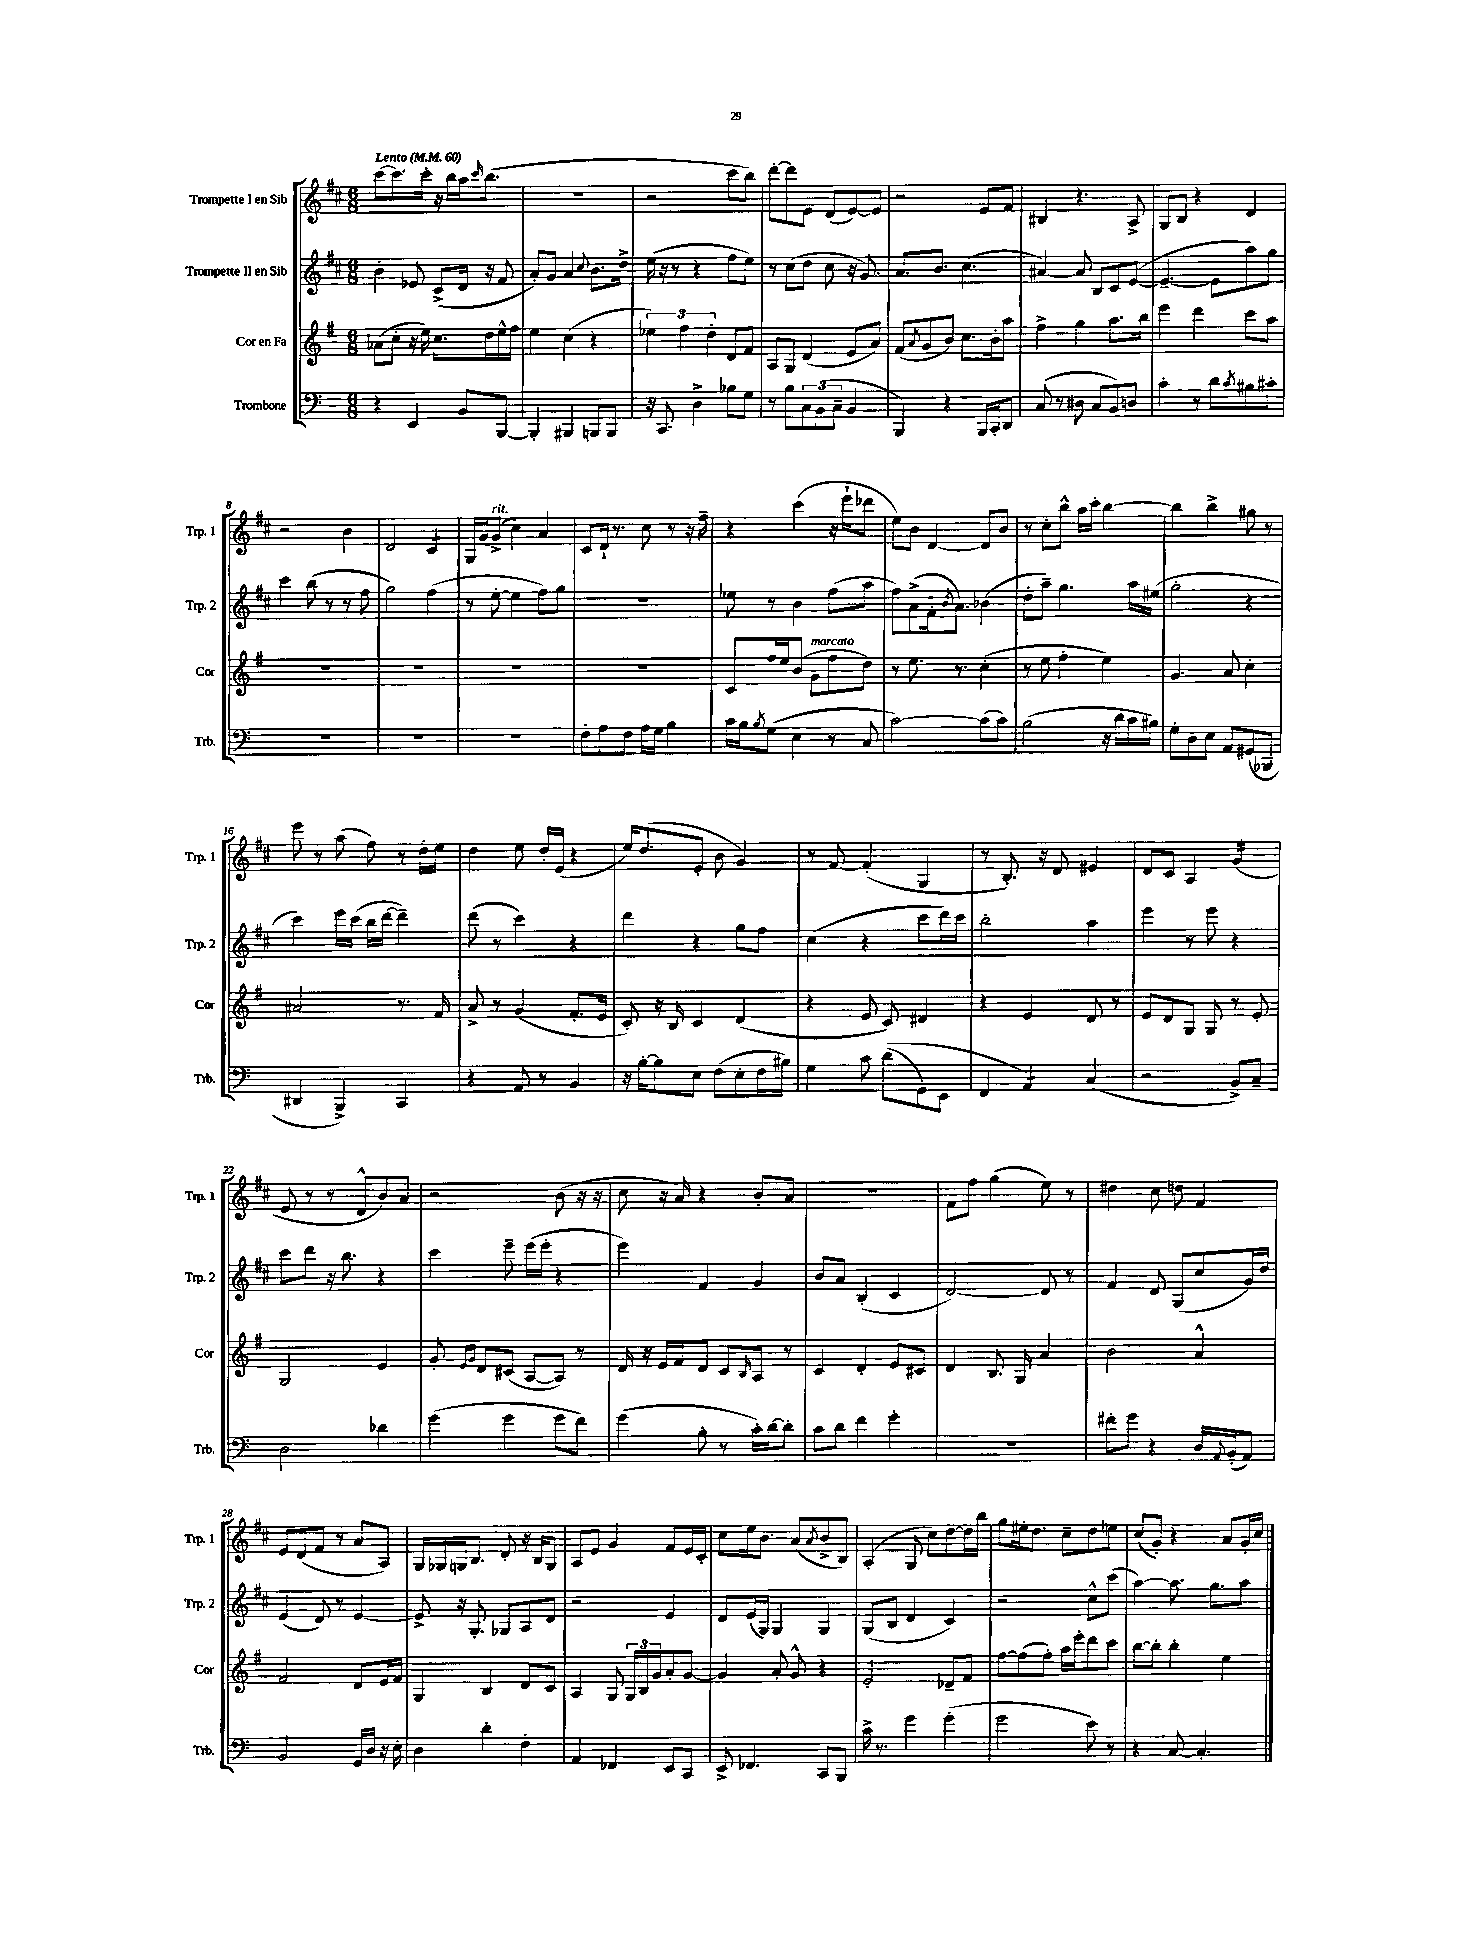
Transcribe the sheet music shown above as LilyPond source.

<<
\new StaffGroup <<
\new Staff = "s0" \with { instrumentName = "Trompette I en Sib" shortInstrumentName = "Trp. 1" } {
    \clef treble \key d \major \numericTimeSignature \time 6/8 \tempo "Lento" 4 = 60
    cis'''8~ cis'''8. cis'''16-. r16 b''16 a''16 \grace { cis'''16 } b''8.( |
    R2. |
    r2 cis'''8 b''8) |
    d'''8~-. d'''8 e'8 d'8( e'8~) e'8 |
    r2 e'8 fis'8 |
    bis4 r4. a8-> |
    g8 b8 r4 d'4 |
    r2 b'4 |
    d'2 cis'4:8 |
    g16 g'16~ g'8->^\markup { \italic "rit." }( cis''4) a'4 |
    cis'8 d'16-! r8. cis''8 r8 r16 fis''16-- |
    r4 cis'''4( r16 e'''16-! des'''8 |
    e''8) b'8 d'4~ d'8 b'8 |
    r8 cis''8-. b''8-^ a''16 cis'''16-. b''4~ |
    b''4 b''4-> gis''8 r8 |
    e'''8 r8 a''8( fis''8) r8 d''16-. e''16 |
    d''4 e''8 d''16-. e'16( r4 |
    e''16) d''8.( e'8-. b'8 g'4) |
    r8 fis'8~ fis'4-.( g4 |
    r8 b8.-.) r16 d'8 eis'4 |
    d'8 cis'8 a4 g'4:16( |
    e'8 r8 r8 d'8-^ b'8) a'8 |
    r2 b'8( r16 r16 |
    cis''8 r16 a'16) r4 b'8-. a'8 |
    R2. |
    fis'8 fis''8 g''4( e''8) r8 |
    dis''4 cis''8 d''8 fis'4 |
    e'8 d'8( fis'8 r8 a'8 a8) |
    g16 ges16 g16 b8. d'8-. r16 b16 g8 |
    a8 e'8 g'4 fis'8 e'16 cis'16-. |
    cis''8 e''16 b'8. a'8( \acciaccatura { a'8 } b'8-> b8) |
    a4-.( g8 cis''8) d''8~ d''16 b''16 |
    g''8 eis''16-. d''8. cis''8-- d''8 e''8 |
    cis''8( g'8-.) r4 a'8 g'16-. cis''16 \bar "|." |
}
\new Staff = "s1" \with { instrumentName = "Trompette II en Sib" shortInstrumentName = "Trp. 2" } {
    \clef treble \key d \major \numericTimeSignature \time 6/8
    b'4-. ees'8 cis'8->( d'16 r16 fis'8 |
    a'8-.) g'8 a'4 \appoggiatura { cis''8 } b'8. d''16-> |
    e''16( r16 r8 r4 fis''8 e''8) |
    r8 cis''8( d''8 cis''8 r16 g'8.) |
    a'8. b'8. cis''4.( |
    ais'4~) ais'8 b8 cis'8 e'8~( |
    e'4.~-- e'8 a''8) g''8 |
    cis'''4 b''8( r8 r8 fis''8 |
    g''2) fis''4( |
    r8 e''8~-. e''4 fis''8) g''8 |
    R2. |
    ees''8 r8 b'4 fis''8( a''8 |
    fis''8) a'8->( fis'16-. \acciaccatura { b'8 } a'8.) bes'4( |
    d''8-. a''8--) g''4. a''16 eis''16( |
    g''2-. r4 |
    cis'''4) e'''16 cis'''16( b''16 d'''16~ d'''4--) |
    d'''8( r8 cis'''4) r4 |
    d'''4 r4 g''8 fis''8 |
    cis''4( r4 cis'''8 d'''16) cis'''16 |
    b''2-. a''4 |
    e'''4 r8 e'''8 r4 |
    cis'''8 d'''8 r16 b''8. r4 |
    cis'''4 e'''8-- e'''16( e'''16-. r4 |
    e'''4) fis'4 g'4 |
    b'8 a'8 b4-.( cis'4 |
    d'2~) d'8 r8 |
    fis'4 d'8 g8( cis''8 g'16) d''16 |
    e'4( d'8) r8 e'4~ |
    e'8-> r16 g8.-. ges8 a8 d'8 |
    r2 e'4 |
    d'8 e'16( g16) g4 g4 |
    g8( b8 d'4 cis'4) |
    r2 cis''8-^ cis'''8( |
    a''4~) a''8. g''8. a''8 \bar "|." |
}
\new Staff = "s2" \with { instrumentName = "Cor en Fa" shortInstrumentName = "Cor" } {
    \clef treble \key g \major \numericTimeSignature \time 6/8
    aes'8( c''8-. r16 e''16) c''8. d''16 e''16-^ fis''16 |
    e''4 c''4( r4 |
    \tuplet 3/2 { ees''4) fis''4 d''4-. } d'8 fis'8 |
    a8 g8 d'4( e'8 a'8) |
    fis'8( \acciaccatura { a'8 } g'8 b'8) c''8. b'16-. a''8 |
    fis''4-> g''4 a''8. b''16 |
    e'''4 d'''4 c'''8 a''8 |
    R2. |
    R2. |
    R2. |
    R2. |
    c'8 fis''16 e''16 b'8( g'8^\markup { \italic "marcato" } fis''8 d''8) |
    r8 e''8. r8. c''4-.( |
    r8 e''8 fis''4-. e''4) |
    g'4. a'8 c''4-. |
    ais'2 r8. fis'16 |
    a'8-> r8 g'4( fis'8.-. e'16 |
    c'8-.) r16 b16 c'4 d'4( |
    r4 e'8 c'8) dis'4 |
    r4 e'4 d'8 r8 |
    e'8 d'8 g8 g8 r8 e'8-. |
    g2 e'4 |
    g'8-. \grace { e'16 g'16 } d'8 cis'8( a8~ a8) r8 |
    d'16 r16 e'16 fis'16 d'8 c'8 \grace { b16 } a8 r8 |
    c'4 d'4-. e'8 cis'8 |
    d'4 b8. g16 a'4 |
    b'2 a'4-^ |
    fis'2 d'8 e'16 fis'16 |
    g4 b4 d'8 c'8 |
    a4 g8 \tuplet 3/2 { g16 b16 g'16 } a'8-. g'8~ |
    g'4 a'8-. g'8-^ r4 |
    e'2-. des'8-- fis'8 |
    fis''8~ fis''8( fis''8-.) a''16 e'''16-. d'''8 c'''8 |
    b''8~ b''8-. b''4-. e''4 \bar "|." |
}
\new Staff = "s3" \with { instrumentName = "Trombone" shortInstrumentName = "Trb." } {
    \clef bass \key c \major \numericTimeSignature \time 6/8
    r4 e,4 b,8 b,,8~ |
    b,,4-. bis,,4 b,,8 b,,8 |
    r16 c,8. d4-> bes8 g8 |
    r8 b8 \tuplet 3/2 { c8 b,8( c8-- } b,4 |
    b,,4) r4 b,,16 c,16-. d,8 |
    c8( r8 dis8 c8 b,8) d8 |
    c'4-. r8 d'8 \acciaccatura { c'8 } bis8 cis'8-. |
    R2. |
    R2. |
    R2. |
    f8-. a8 f8 a16 g16 b4 |
    c'16 b16 \acciaccatura { b8 } g8( e4 r8 c8 |
    c'2~) c'8( c'8) |
    b2( r16 d'16 c'16 bis16) |
    g8-. d8 e8 a,8 gis,8( bes,,8 |
    dis,4 b,,4->) c,4 |
    r4 a,8 r8 b,4 |
    r16 b16~-. b8 e8 f8( e8-. f16 bis16) |
    g4 c'8 d'8(\( g,8) e,8 |
    f,4 a,4:8\) c4( |
    r2 b,8->) c8-- |
    d2 des'4 |
    g'4( g'4 g'8 f'8) |
    g'4( b8-. r8 c'16-.) d'16~ d'8-. |
    c'8 d'8 f'4 g'4-. |
    R2. |
    fis'8-. g'8 r4 d16 \appoggiatura { a,8 } b,16-.( a,8) |
    b,2 g,16 d16 r16 e16-. |
    d4 d'4-. f4-. |
    a,4 fes,4 e,8 c,8 |
    e,8-> fes,4. c,8 b,,8 |
    c'16-> r8. g'4 g'4-.( |
    g'2 e'8) r8 |
    r4 c8~ c4.-. \bar "|." |
}
>>
>>
